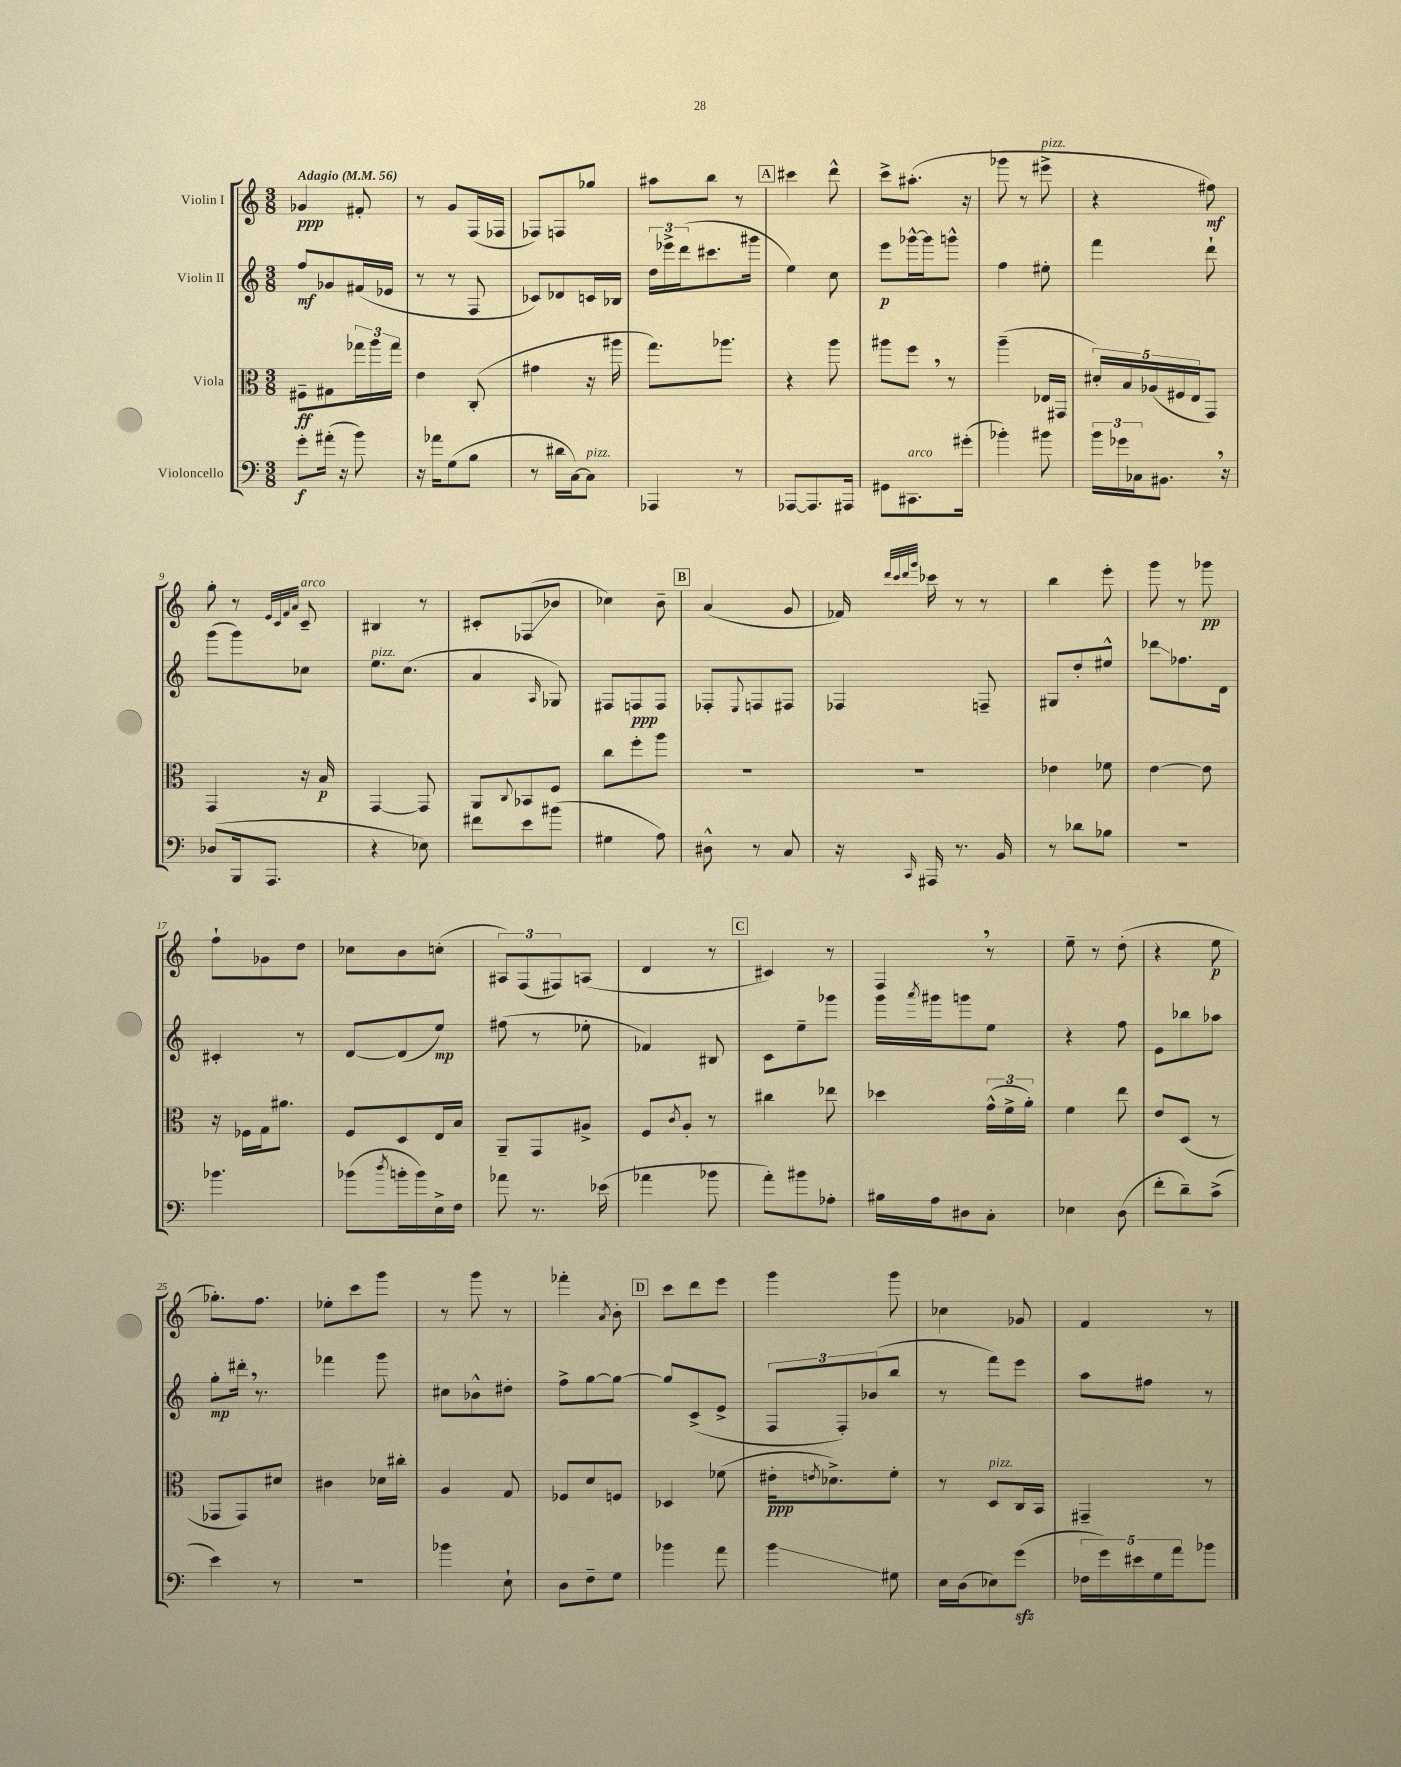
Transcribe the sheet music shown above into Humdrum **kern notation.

**kern	**kern	**kern	**kern
*staff4	*staff3	*staff2	*staff1
*clefF4	*clefC3	*clefG2	*clefG2
*k[]	*k[]	*k[]	*k[]
*M3/8	*M3/8	*M3/8	*M3/8
*MM56	*MM56	*MM56	*MM56
8g'	8F#~	8ff	4g-
(16a#'	8G#	8g-	.
16r	.	.	.
8b)	24gg-	(16f#	8f#'
.	24aa	.	.
.	.	16e-	.
.	24gg-	.	.
=	=	=	=
16r	4e	8r	8r
16a-	.	.	.
(8G	.	8r	8g
8B	(8C'	8F	(16F
.	.	.	16F-
=	=	=	=
8r	4g#	8c-)	8F-)
16d#	.	8d-	8F
[16C)	.	.	.
8C]	16r	16c	8gg-
.	16aa#	16B-	.
=	=	=	=
4AAA-	8.gg)	24dd	8aa#
.	.	24eee-^	.
.	.	(24ddd	.
.	.	8.ccc#	8bb
.	8.aa-	.	.
8r	.	.	8r
.	.	16ggg#	.
=	=	=	=
[8AAA-	4r	4ee)	4ccc#
8.AAA-]	.	.	.
.	8aa	8cc	8ddd^^
16AAA#	.	.	.
=	=	=	=
8GG#	8aa#	8eee	8ccc^
8.CC#	8ff	[16ggg-^^	(8.aa#'
.	.	16ggg-]	.
.	8r	8ggg^^	.
(16g#'	.	.	16r
=	=	=	=
4b-')	(4aa~	4ff	8ggg-
.	.	.	8r
8b#	16E-	8ee#'	8eee#^
.	16GG#	.	.
=	=	=	=
24b	20d#')	4fff	4r
24g-	.	.	.
.	20B	.	.
24C-	.	.	.
.	(20A-	.	.
8.BB#	.	.	.
.	20F#	.	.
.	20E	.	.
.	8GG)	8ddd`	8ff#)
16r	.	.	.
=	=	=	=
(8D-	4GG	(8ggg	8gg'
16BBB	.	8ggg)	8r
8.AAA	.	.	.
.	.	.	32qqe
.	.	.	32qqc
.	.	.	32qqf
.	.	.	32qqa
.	16r	8cc-	8c~
.	16B	.	.
=	=	=	=
4r	[4GG	8.ee	4B#
.	.	(8.cc	.
8E-)	8GG]	.	8r
=	=	=	=
8f#	8AA	4a	8c#'
.	8qqC	.	.
8e	8BB-	.	(8F-
.	.	16qqA	.
(8b#	8F	8G-)	8b-
=	=	=	=
4G#	8cc	8F#	4cc-)
.	8ff'	8F	.
8A)	8aa	8F	8b~
=	=	=	=
8D#^^	4.r	8F-'	(4a
.	.	8qqE	.
8r	.	8F	.
8C	.	8F#	8g
=	=	=	=
16r	4.r	4F-	16f-)
.	.	.	32qqddd
.	.	.	32qqccc
.	.	.	32qqddd
16qqCC	.	.	32qqggg
16AAA#	.	.	16ccc-
8.r	.	.	8r
.	.	8F~	8r
16BB	.	.	.
=	=	=	=
8r	4e-	8G#	4bb
8d-	.	8dd'	.
8B-	8f-	8ee#^^	8eee'
=	=	=	=
4.r	[4e	8ddd-	8ggg
.	.	8.ff-	8r
.	8e]	.	8ggg-
.	.	16d	.
=	=	=	=
4.b-	16r	4c#'	8ff`
.	16F-	.	.
.	16G	.	8g-
.	8.a#	.	.
.	.	8r	8dd
=	=	=	=
(8b-	8F	[8d	8cc-
8qdd	.	.	.
16b'	8D	(8d]	8b
16b)	.	.	.
16E^	16E	8ee)	(8cc'
16F	16B	.	.
=	=	=	=
8a-	8AA~	(8ff#	12A#)
.	.	.	(12F
8.r	8GG	8r	.
.	.	.	12F#)
.	8A#^	8ee-'	(8A
(16e-	.	.	.
=	=	=	=
4a-	8F	4f-)	4d
.	8qc	.	.
.	8A'	.	.
8b-	8r	8B#	8r
=	=	=	=
8a')	4cc#	8c	4c#)
8b#	.	8ee~	.
8A-'	8ee-	8ggg-	8r
=	=	=	=
16B#	4dd-	16ggg	4F
.	.	8qaaa	.
16A	.	16ggg#	.
8D#	.	8ggg	.
8C'	(24g^^	8ee	8r
.	24f^	.	.
.	24a')	.	.
=	=	=	=
4E-	4f	4r	8ee~
.	.	.	8r
(8D	8ee	8ff	(8dd'
=	=	=	=
8f'	8e	8e	4r
8d~)	(8D	8bb-	.
(8c^	8r	8aa-	8ee
=	=	=	=
4e)	8GG-	8gg'	8.gg-')
.	8GG-)	16ddd#'	.
.	.	8.r	8.ff
8r	8d#	.	.
=	=	=	=
4.r	4c#	4fff-	8ee-'
.	.	.	8ccc
.	16d-	8ggg	8ggg
.	16cc#'	.	.
=	=	=	=
4b-	4A	8cc#	8r
.	.	8b-^^	8ggg
8E`	8G	8dd#'	8r
=	=	=	=
8D	8F-	8ff^	4fff-'
8F~	8d	[8gg	.
.	.	.	8qa
8G	8F	8gg_	8b'
=	=	=	=
4b-	4D-	8gg]	8ccc
.	.	(8c^	8ddd
8a	(8f-	8e^	8eee
=	=	=	=
4b	16e#'	12F	4ggg
.	8qe	.	.
.	8.d-^)	.	.
.	.	12F')	.
.	.	(12b-	.
8G#	8f'	8bb	8ggg
=	=	=	=
16E	8r	8r	4cc-
(16D	.	.	.
8E-)	8D	8fff)	.
(8g	16C	8eee	8g-
.	16BB	.	.
=	=	=	=
20F-	4GG#~	8aa	4f
20g)	.	.	.
20e#	.	.	.
.	.	8ff#	.
20G	.	.	.
20a	.	.	.
8b-	8r	8r	8r
==	==	==	==
*-	*-	*-	*-
